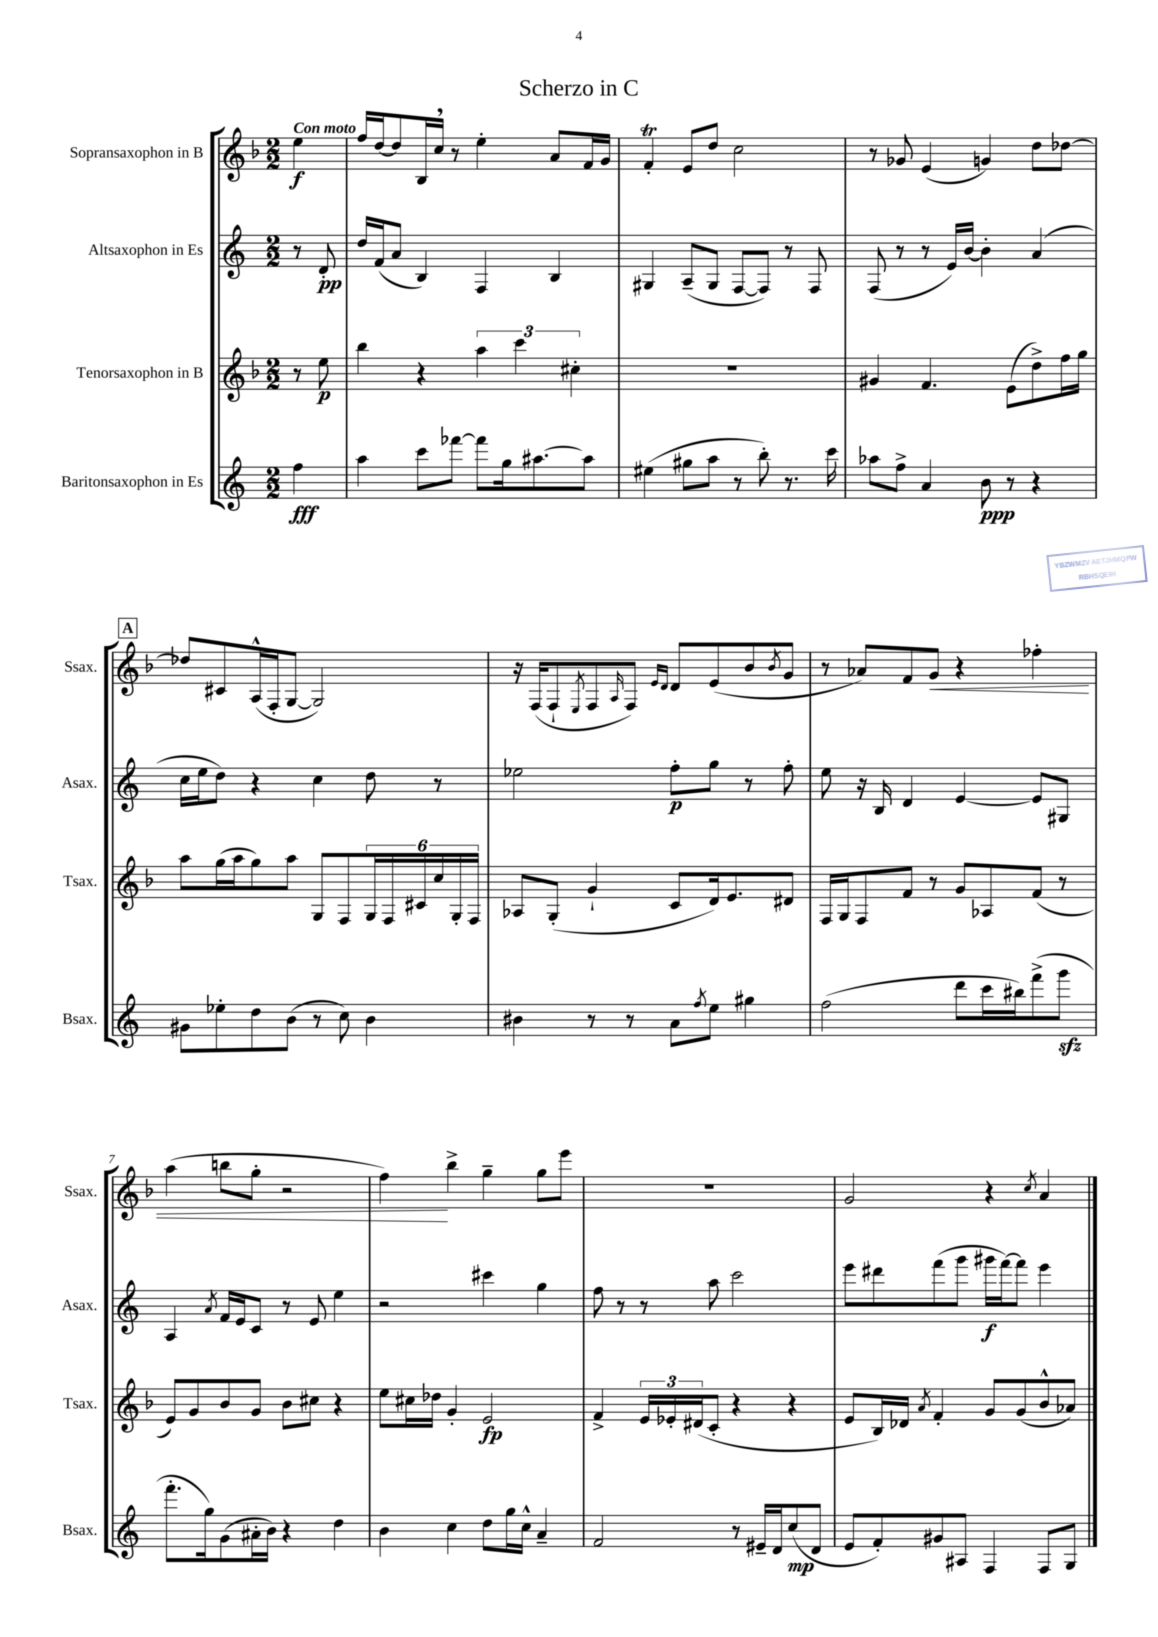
\header { title = "Scherzo in C" }
<<
\new StaffGroup <<
\new Staff = "s0" \with { instrumentName = "Sopransaxophon in B" shortInstrumentName = "Ssax." } {
    \clef treble \key f \major \numericTimeSignature \time 2/2 \partial 4 \tempo "Con moto"
    e''4\f |
    f''16 d''16~ d''8 bes16 c''16 \breathe r8 e''4-. a'8 f'16 g'16 |
    f'4-.\trill e'8 d''8 c''2 |
    r8 ges'8 e'4( g'4) d''8 des''8~ |
    \mark \markup { \box "A" } des''8 cis'8 a16-^( f16-. g8~ g2) |
    r16 f16( f8-! \acciaccatura { e8 } f8 \grace { a16 } f8) \grace { e'16 d'16 } d'8 e'8( bes'8 \acciaccatura { bes'8 } g'8 |
    r8 aes'8) f'8 g'8\< r4 fes''4-. |
    a''4( b''8 g''8-. r2 |
    f''4\!) bes''4-> g''4-- g''8 e'''8 |
    R1 |
    g'2 r4 \acciaccatura { c''8 } a'4 \bar "|." |
}
\new Staff = "s1" \with { instrumentName = "Altsaxophon in Es" shortInstrumentName = "Asax." } {
    \clef treble \key c \major \numericTimeSignature \time 2/2 \partial 4
    r8 d'8-.\pp |
    d''16 f'16( a'8 b4) f4 b4 |
    gis4 a8--( gis8 f8~ f8) r8 f8 |
    f8( r8 r8 e'16) b'16~ b'4-. a'4( |
    \mark \markup { \box "A" } c''16 e''16 d''8) r4 c''4 d''8 r8 |
    ees''2 f''8-.\p g''8 r8 f''8-. |
    e''8 r16 b16 d'4 e'4~ e'8 gis8 |
    a4 \acciaccatura { a'8 } f'16 e'16 c'8 r8 e'8 e''4 |
    r2 cis'''4 g''4 |
    f''8 r8 r8 a''8 c'''2 |
    e'''8 dis'''8 f'''8( g'''8 gis'''16\f f'''16~) f'''8 e'''4 \bar "|." |
}
\new Staff = "s2" \with { instrumentName = "Tenorsaxophon in B" shortInstrumentName = "Tsax." } {
    \clef treble \key f \major \numericTimeSignature \time 2/2 \partial 4
    r8 e''8\p |
    bes''4 r4 \tuplet 3/2 { a''4 c'''4 cis''4-. } |
    R1 |
    gis'4 f'4. e'8( d''8->) f''16 g''16 |
    \mark \markup { \box "A" } a''8 g''16( a''16 g''8) a''8 g8 f8 \tuplet 6/4 { g16 f16 cis'16 c''16 g16-. f16 } |
    aes8 g8-.( g'4-! c'8 d'16) e'8. dis'8 |
    f16 g16 f8 f'8 r8 g'8 aes8 f'8( r8 |
    e'8) g'8 bes'8 g'8 bes'8 cis''8 r4 |
    e''8 cis''16 des''16 g'4-. e'2\fp |
    f'4-> \tuplet 3/2 { e'16 ees'16-. dis'16( } c'8-. r4 r4 |
    e'8 bes16) des'16 \acciaccatura { a'8 } f'4-. g'8 g'8( bes'8-^ aes'8) \bar "|." |
}
\new Staff = "s3" \with { instrumentName = "Baritonsaxophon in Es" shortInstrumentName = "Bsax." } {
    \clef treble \key c \major \numericTimeSignature \time 2/2 \partial 4
    f''4\fff |
    a''4 c'''8 fes'''8~ fes'''8 g''16 ais''8.~ ais''8 |
    eis''4( gis''8 a''8 r8 b''8-.) r8. c'''16 |
    aes''8 f''8-> a'4 b'8\ppp r8 r4 |
    \mark \markup { \box "A" } gis'8 ees''8-. d''8 b'8( r8 c''8) b'4 |
    bis'4 r8 r8 a'8 \acciaccatura { f''8 } e''8 gis''4 |
    f''2( d'''8 c'''16 bis''16) f'''8->( g'''8\sfz |
    f'''8.-. g''16) g'8( ais'16-. b'16) r4 d''4 |
    b'4 c''4 d''8 g''16 c''16-^ a'4-- |
    f'2 r8 eis'16-- d'16 c''8\mp( d'8 |
    e'8 f'8-.) gis'8 ais8 f4 f8 g8 \bar "|." |
}
>>
>>
